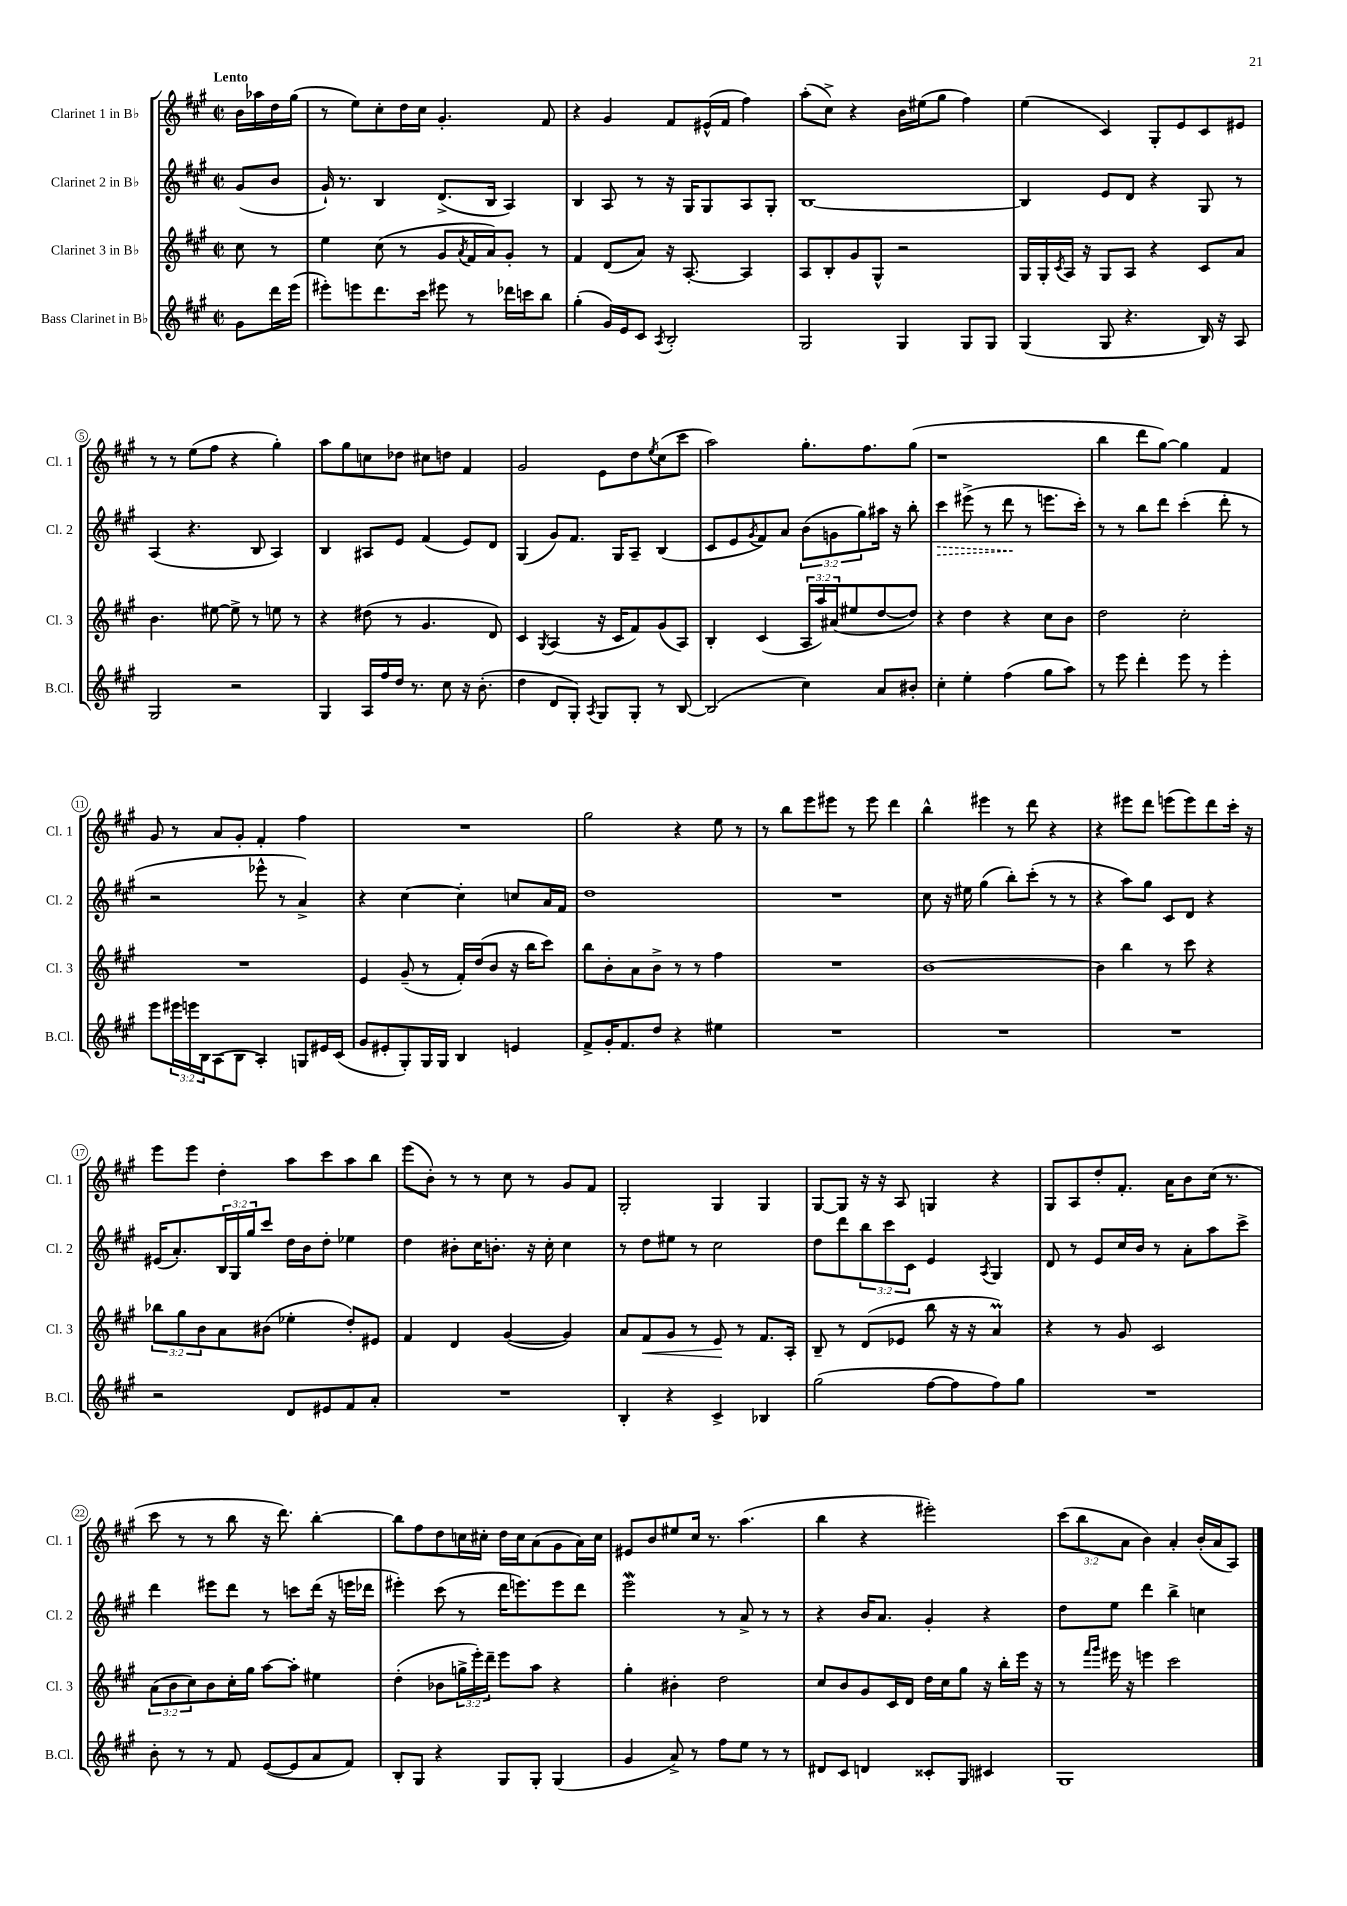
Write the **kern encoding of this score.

**kern	**kern	**kern	**kern
*staff4	*staff3	*staff2	*staff1
*clefG2	*clefG2	*clefG2	*clefG2
*k[f#c#g#]	*k[f#c#g#]	*k[f#c#g#]	*k[f#c#g#]
*M2/2	*M2/2	*M2/2	*M2/2
*met(c|)	*met(c|)	*met(c|)	*met(c|)
8g#\L	8cc#\	(8g#/L	16b\LL
.	.	.	16aa-\
16ddd\L	8r	8b/J	16dd\
(16eee\JJ	.	.	(16gg#\JJ
=	=	=	=
8eee#'\L)	4ee\	16g#`/)	8r
.	.	8.r	.
8eee\	.	.	8ee\L)
8.ddd\	(8cc#\	4B/	8cc#'\
.	8r	.	16dd\L
16ccc#\Jk	.	.	16cc#\JJ
8eee#\	8g#/L	(8.d^/L	4.g#'/
.	8qa/	.	.
8r	16f#/L	.	.
.	16a/J)	16B/Jk	.
16ddd-\LL	8g#'/J	4A/)	.
16ccc\J	.	.	.
8bb\J	8r	.	8f#/
=	=	=	=
(4gg#'\	4f#/	4B/	4r
16g#/LL)	(8d/L	8A/	4g#/
16e/J	.	.	.
8c#/J	8a/J)	8r	.
8qA/	.	.	.
2B'/	16r	16r	8f#/L
.	[8.A'/	16G#/LK	.
.	.	8G#/	(16e#^^/L
.	.	.	16f#/JJ
.	4A/]	8A/	4ff#\)
.	.	8G#'/J	.
=	=	=	=
2G#/	8A/L	[1B	(8aa'\L
.	8B'/	.	8cc#^\J)
.	8g#/	.	4r
.	8G#^^/J	.	.
4G#/	2r	.	16b\LL
.	.	.	(16ee#\J
.	.	.	8gg#\J
8G#/L	.	.	4ff#\)
8G#/J	.	.	.
=	=	=	=
(4G#/	16G#/LL	4B/]	(4ee\
.	16G#'/	.	.
.	8qc#/	.	.
.	16A/JJ	.	.
.	16r	.	.
8G#/	8G#/L	8e/L	4c#/)
4.r	8A/J	8d/J	.
.	4r	4r	8G#'/L
.	.	.	8e/
16B/)	8c#/L	8G#/	8c#/
16r	.	.	.
8A/	8a/J	8r	8e#/J
=	=	=	=
2G#/	4.b\	(4A/	8r
.	.	.	8r
.	.	4.r	(8ee\L
.	[8ee#\	.	8ff#\J
2r	8ee#^\]	.	4r
.	8r	8B/	.
.	8ee\	4A/)	4gg#'\)
.	8r	.	.
=	=	=	=
4G#/	4r	4B/	8aa\L
.	.	.	8gg#\
16A/LL	(8dd#\	8A#/L	8cc\
16ff#/	.	.	.
16dd/JJ	8r	8e/J	8dd-\J
8.r	.	.	.
.	4.g#/	(4f#/	8cc#\L
8cc#\	.	.	8dd\J
16r	.	8e/L)	4f#/
(8.b'\	.	.	.
.	8d/)	8d/J	.
=	=	=	=
4dd\	4c#/	(4G#/	2g#/
.	8qG#/	.	.
8d/L	(4A/	8g#/L)	.
8G#'/J)	.	8.f#/J	.
8qA/	.	.	.
8G#/L	16r	.	8e\L
.	16c#/LK	16G#/LK	.
8G#'/J	8f#/)	8A~/J	8dd\
.	.	.	8qee/
8r	(8g#/	(4B/	(8cc#\
[8B/	8A/J)	.	8ccc#\J
=	=	=	=
(2B/]	4B'/	8c#/L	2aa\)
.	.	8e/	.
.	.	8qg#/	.
.	(4c#/	8f#/)	.
.	.	8a/J	.
4cc#\)	24A/LL	(12b\L	8.gg#'\L
.	24aa/)	.	.
.	(24a#/J	12g\	.
.	8ee#/	.	.
.	.	12gg#\)	.
.	.	.	8.ff#\
8a/L	[8dd/	16aa#\Jk	.
.	.	16r	.
8b#'/J	8dd/]J)	8bb'\	(8gg#\J
=	=	=	=
4cc#'\	4r	4ccc#\	1r
4ee'\	4dd\	(8eee#^\	.
.	.	8r	.
(4ff#\	4r	8ddd\	.
.	.	8r	.
8gg#\L	8cc#\L	8.eee\L	.
8aa\J)	8b\J	.	.
.	.	16ccc#'\Jk)	.
=	=	=	=
8r	2dd\	8r	4bb\
8eee\	.	8r	.
4ddd'\	.	8bb\L	8ddd\L
.	.	8ddd\J	[8gg#\J)
8eee\	2cc#'\	(4ccc#'\	4gg#\]
8r	.	.	.
4eee'\	.	8ddd'\	4f#/
.	.	8r	.
=	=	=	=
8eee\L	1r	2r	8g#/
24eee#\L	.	.	8r
24eee\	.	.	.
24B\J	.	.	.
(8A\	.	.	8a/L
8B\J	.	.	8g#'/J
4A'/)	.	8eee-^^\	4f#'/
.	.	8r	.
8G/L	.	4a^/)	4ff#\
16e#/L	.	.	.
(16c#/JJ	.	.	.
=	=	=	=
8g#/L	4e/	4r	1r
8e#'/	.	.	.
8G#'/)	(8g#~/	[4cc#\	.
16G#/L	8r	.	.
16G#/JJ	.	.	.
4B/	16f#'/LL)	4cc#'\]	.
.	(16dd/J	.	.
.	8b/J	.	.
4e/	16r	8cc/L	.
.	16bb\LK	.	.
.	8ccc#\J)	16a/L	.
.	.	16f#/JJ	.
=	=	=	=
8f#^/L	8bb\L	1dd	2gg#\
16g#'/K	8b'\	.	.
8.f#/	.	.	.
.	8a\	.	.
8dd/J	8b^\J	.	.
4r	8r	.	4r
.	8r	.	.
4ee#\	4ff#\	.	8ee\
.	.	.	8r
=	=	=	=
1r	1r	1r	8r
.	.	.	8bb\L
.	.	.	8eee\
.	.	.	8eee#\J
.	.	.	8r
.	.	.	8eee#\
.	.	.	4ddd\
=	=	=	=
1r	[1b	8cc#\	4bb^^\
.	.	16r	.
.	.	16ee#\	.
.	.	(4gg#\	4eee#\
.	.	8bb'\L)	8r
.	.	(8ccc#'\J	8ddd\
.	.	8r	4r
.	.	8r	.
=	=	=	=
1r	4b\]	4r	4r
.	4bb\	8aa\L)	8eee#\L
.	.	8gg#\J	8ddd\J
.	8r	8c#/L	(8eee\L
.	8ccc#\	8d/J	8eee\)
.	4r	4r	8ddd\
.	.	.	16ccc#'\Jk
.	.	.	16r
=	=	=	=
2r	12bb-\L	(16e#/LK	8eee\L
.	.	8.a'/)	.
.	12gg#\	.	.
.	.	.	8eee\J
.	12b\	.	.
.	8a\	24B/L	4dd'\
.	.	24G#/	.
.	.	24gg#/J	.
.	(8b#\J	8ccc#/J	.
8d/L	4ee-'\	16dd\LL	8aa\L
.	.	16b\J	.
8e#/	.	8dd'\J	8ccc#\
8f#/	8dd'/L)	4ee-\	8aa\
8a'/J	8e#/J	.	8bb\J
=	=	=	=
1r	4f#/	4dd\	(8eee\L
.	.	.	8b'\J)
.	4d/	8b#'\L	8r
.	.	16cc#\K	8r
.	.	8.b'\J	.
.	([4g#/	.	8cc#\
.	.	16r	8r
.	.	16cc#'\	.
.	4g#/])	4cc#\	8g#/L
.	.	.	8f#/J
=	=	=	=
4B'/	8a/L	8r	2G#'/
.	8f#/	8dd\L	.
4r	8g#/J	8ee#\J	.
.	8r	8r	.
4c#^/	8e/	2cc#\	4G#/
.	8r	.	.
4B-/	8.f#/L	.	4G#/
.	16A'/Jk	.	.
=	=	=	=
(2gg#\	8B~/	8dd\L	[8G#/L
.	8r	8ddd\	8G#/]J
.	(8d/L	12bb\	16r
.	.	.	16r
.	.	12ccc#\	.
.	8e-/J	.	8A/
.	.	12c#\J	.
[8ff#\L	8bb\	4e/	4G/
8ff#\]	16r	.	.
.	16r	.	.
.	.	8qA/	.
8ff#\)	4a/)	4G#/	4r
8gg#\J	.	.	.
=	=	=	=
1r	4r	8d/	8G#/L
.	.	8r	8A/
.	8r	8e/L	8dd'/
.	8g#/	16cc#/L	8.f#'/J
.	.	16b/JJ	.
.	2c#/	8r	.
.	.	.	16a\LK
.	.	8a'\L	8b\
.	.	8aa\	(16cc#\Jk
.	.	.	8.r
.	.	8ccc#^\J	.
=	=	=	=
8b'\	(12a\L	4ddd\	8ccc#\
.	12b\	.	.
8r	.	.	8r
.	12cc#\)	.	.
8r	8b\	8eee#\L	8r
8f#/	16cc#'\L	8ddd\J	8bb\
.	16gg#\JJ	.	.
([8e/L	[8aa\L	8r	16r
.	.	.	8.ddd\)
8e/]	8aa'\]J	8ccc\L	.
8a/	4ee#\	(16ddd\Jk	[4bb'\
.	.	16r	.
8f#/J)	.	16eee\LL	.
.	.	16ddd-\JJ	.
=	=	=	=
8B'/L	(4dd'\	4eee#'\)	8bb\]L
8G#/J	.	.	8ff#\
4r	8b-\L	(8ccc#\	8dd\
.	24gg^\L	8r	16cc\L
.	24eee'\)	.	.
.	.	.	16cc#'\JJ
.	24ddd~\JJ	.	.
8G#/L	8eee\L	16ddd\LK	16dd\LL
.	.	8.eee\)	16cc#\J
8G#'/J	8aa\J	.	(8a\
(4G#/	4r	8eee\	8g#\
.	.	8ddd\J	16a\L)
.	.	.	16cc#\JJ
=	=	=	=
4g#/	4gg#'\	2eee\	8e#/L
.	.	.	8b/
8a^/)	4b#'\	.	8ee#/
8r	.	.	16cc#/Jk
.	.	.	8.r
8ff#\L	2dd\	8r	.
8ee\J	.	8a^/	(4.aa\
8r	.	8r	.
8r	.	8r	.
=	=	=	=
8d#/L	8cc#/L	4r	4bb\
8c#/J	8b/	.	.
4d/	8g#/	16b/LK	4r
.	.	8.a/J	.
.	16c#/L	.	.
.	16d/JJ	.	.
8c##'/L	16dd\LL	4g#'/	2eee#'\)
.	16cc#\J	.	.
8G#/J	8gg#\J	.	.
4c#/	16r	4r	.
.	16bb'\LL	.	.
.	16eee\JJ	.	.
.	16r	.	.
=	=	=	=
1G#	8r	8dd\L	(12ccc#\L
.	.	.	12bb\
.	16qqfff#/LL	.	.
.	16qqggg#/JJ	.	.
.	16eee#\	8ee\J	.
.	.	.	12a\J
.	16r	.	.
.	4eee\	4ddd\	4b\)
.	2ccc#\	4bb^\	4a'/
.	.	4cc\	(16b'/LL
.	.	.	16a/J
.	.	.	8A/J)
==	==	==	==
*-	*-	*-	*-
